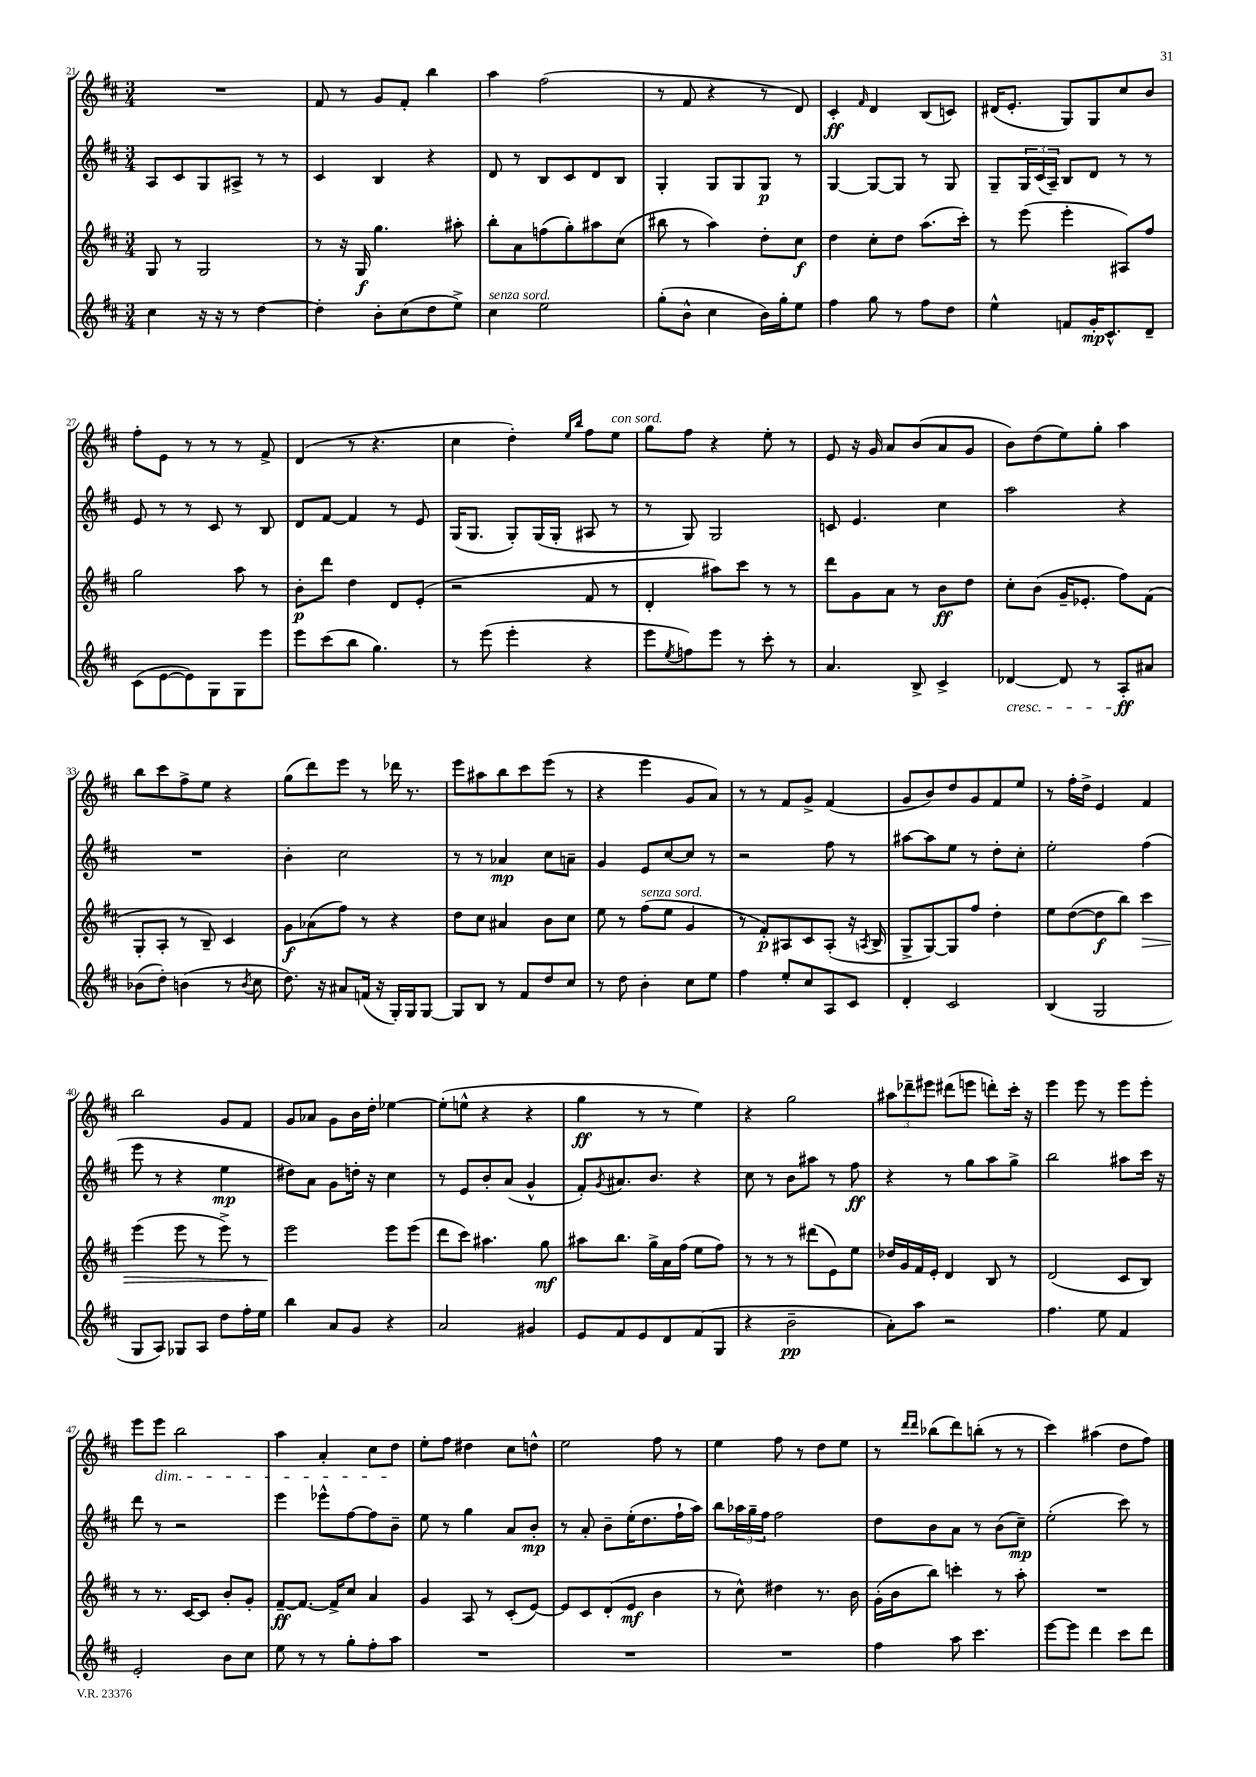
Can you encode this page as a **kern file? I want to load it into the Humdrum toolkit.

**kern	**kern	**kern	**kern
*staff4	*staff3	*staff2	*staff1
*clefG2	*clefG2	*clefG2	*clefG2
*k[f#c#]	*k[f#c#]	*k[f#c#]	*k[f#c#]
*M3/4	*M3/4	*M3/4	*M3/4
4cc#	8G	8A	2.r
.	8r	8c#	.
16r	2G	8G	.
16r	.	.	.
8r	.	8A#^	.
[4dd	.	8r	.
.	.	8r	.
=	=	=	=
4dd']	8r	4c#	8f#
.	16r	.	8r
.	16G	.	.
8b'	4.gg	4B	8g
(8cc#	.	.	8f#'
8dd	.	4r	4bb
8ee^)	8aa#'	.	.
=	=	=	=
4cc#	8bb'	8d	4aa
.	8a	8r	.
2ee	(8ff	8B	(2ff#
.	8gg')	8c#	.
.	8aa#	8d	.
.	(8cc#	8B	.
=	=	=	=
(8gg'	8bb#	4G'	8r
8b^^	8r	.	8f#
4cc#	4aa)	8G	4r
.	.	8G	.
16b)	8dd'	8G	8r
16gg'	.	.	.
8ee	8cc#	8r	8d)
=	=	=	=
4ff#	4dd	[4G	4c#'
.	.	.	16qqf#
8gg	8cc#'	8G_	4d
8r	8dd	8G]	.
8ff#	(8.aa	8r	(8B
8dd	.	8G	8c)
.	16ccc#')	.	.
=	=	=	=
4ee^^	8r	8G~	(16d#
.	.	.	8.e'
.	(8eee	24G	.
.	.	(24c#	.
.	.	24A~)	.
8f	4eee'	8B	8G)
16g'	.	8d	8G
8.c#^^	.	.	.
.	8A#)	8r	8cc#
8d~	8ff#	8r	8b
=	=	=	=
(8c#	2gg	8e	8ff#'
[8e	.	8r	8e
8e])	.	8r	8r
8G	.	8c#	8r
8G	8aa	8r	8r
8eee	8r	8B	8f#^
=	=	=	=
8eee	8b'	8d	(4d
(8ccc#	8ddd	[8f#	.
8bb	4dd	4f#]	8r
4.gg)	.	.	4.r
.	8d	8r	.
.	(8e'	8e	.
=	=	=	=
8r	2r	(16G	4cc#
.	.	8.G	.
(8eee	.	.	.
4eee'	.	8G')	4dd')
.	.	(16G	.
.	.	16G'	.
.	.	.	16qqee
.	.	.	16qqbb
4r	8f#	8A#	8ff#
.	8r	8r	8ee
=	=	=	=
8eee	4d'	8r	8gg
8qee	.	.	.
8ff)	.	8G)	8ff#
8eee	8aa#)	2G	4r
8r	8ccc#	.	.
8ccc#'	8r	.	8ee'
8r	8r	.	8r
=	=	=	=
4.a	8ddd	8c	8e
.	8g	4.e	16r
.	.	.	16g
.	8a	.	8a
8B^	8r	.	(8b
4c#^	8b	4cc#	8a
.	8dd	.	8g
=	=	=	=
[4d-	8cc#'	2aa	8b)
.	(8b	.	(8dd
8d-]	16g~	.	8ee)
.	8.e-'	.	.
8r	.	.	8gg'
8A'	8ff#)	4r	4aa
8a#	(8f#	.	.
=	=	=	=
(8b-	8G'	2.r	8bb
8dd')	8A'	.	8ccc#
(4b	8r	.	8ff#^
.	8B~)	.	8ee
8r	4c#	.	4r
8qb	.	.	.
8cc#	.	.	.
=	=	=	=
8.dd)	8g	4b'	(8gg
.	(8a-	.	8ddd)
16r	.	.	.
8a#	8ff#)	2cc#	8eee
(16f	8r	.	8r
16r	.	.	.
16G')	4r	.	16ddd-
16G	.	.	8.r
[8G	.	.	.
=	=	=	=
8G]	8dd	8r	8eee
8B	8cc#	8r	8aa#
8r	4a#	4a-	8bb
8f#	.	.	8ccc#
8dd	8b	8cc#	(8eee
8cc#	8cc#	8a~	8r
=	=	=	=
8r	8ee	4g	4r
8dd	8r	.	.
4b'	(8ff#	8e	4eee
.	8ee	[8cc#	.
8cc#	4g	8cc#]	8g
8ee	.	8r	8a)
=	=	=	=
4ff#	8r	2r	8r
.	8f#')	.	8r
8ee'	8A#	.	8f#
8cc#	8c#	.	8g^
8A	(8A#'	8ff#	(4f#
8c#	16r	8r	.
.	8qA	.	.
.	16B^	.	.
=	=	=	=
4d'	8G^	[8aa#	8g
.	[8G)	8aa#]	8b)
2c#	8G]	8ee	8dd
.	8ff#	8r	8g
.	4dd'	8dd'	8f#
.	.	8cc#'	8ee
=	=	=	=
(4B	8ee	2ee'	8r
.	([8dd	.	16ff#'
.	.	.	16dd^
2G	8dd]	.	4e
.	8bb)	.	.
.	4ccc#	(4ff#	4f#
=	=	=	=
8G	(4eee	8eee	2bb
8A)	.	8r	.
8G-	8eee	4r	.
8A	8r	.	.
8dd	8eee^)	4ee	8g
16ff#'	8r	.	8f#
16ee	.	.	.
=	=	=	=
4bb	2eee	8dd#)	8g
.	.	8a	8a-
8a	.	8g	8g
8g	.	16dd'	16b
.	.	16r	16dd'
4r	8eee	4cc#	[4ee-
.	(8eee	.	.
=	=	=	=
2a	8ddd	8r	(8ee-']
.	8ccc#)	8e	8ee^^
.	4.aa#	8b'	4r
.	.	(8a	.
4g#	.	4g^^	4r
.	8gg	.	.
=	=	=	=
8e	8aa#	8f#')	4gg
.	.	8qg	.
8f#	8.bb	8.a#	.
8e	.	.	8r
.	16gg^	8.b	.
8d	16a	.	8r
.	(16ff#	.	.
(8f#	8ee	4r	4ee)
8G	8ff#)	.	.
=	=	=	=
4r	8r	8cc#	4r
.	8r	8r	.
2b~	8r	8b	2gg
.	(8ddd#	8aa#	.
.	8e)	8r	.
.	8ee	8ff#	.
=	=	=	=
8a')	16dd-	4r	12aa#
.	16g	.	.
.	.	.	12ddd-~
8aa	16f#	.	.
.	.	.	12eee#
.	16e'	.	.
2r	4d	8r	(8ddd#
.	.	8gg	8eee
.	8B	8aa	8ddd')
.	8r	8gg^	16ccc#'
.	.	.	16r
=	=	=	=
4.ff#	(2d	2bb	4eee
.	.	.	8eee
8ee	.	.	8r
4f#	8c#	8aa#	8eee
.	8B)	16ccc#	8eee'
.	.	16r	.
=	=	=	=
2e'	8r	8ddd	8eee
.	8.r	8r	8eee
.	.	2r	2bb
.	[16c#	.	.
.	8c#]	.	.
8b	8b'	.	.
8cc#	8g'	.	.
=	=	=	=
8ee	[8f#~	4eee	4aa
8r	8.f#_	.	.
8r	.	8eee-^^	4a'
.	16f#^]	.	.
8gg'	8cc#	[8ff#	.
8ff#'	4a	8ff#]	8cc#
8aa	.	8b~	8dd
=	=	=	=
2.r	4g	8ee	8ee'
.	.	8r	8ff#
.	8A	4gg	4dd#
.	8r	.	.
.	(8c#'	8a	8cc#
.	[8e)	8b'	8dd^^
=	=	=	=
2.r	8e]	8r	2ee
.	8c#	8a'	.
.	(8d'	8b~	.
.	8e	(16ee'	.
.	.	8.dd	.
.	4b	.	8ff#
.	.	16ff#`	8r
.	.	16aa)	.
=	=	=	=
2.r	8r	8bb	4ee
.	8cc#^^)	24aa-	.
.	.	24gg~	.
.	.	24ff#	.
.	4dd#	2ff#	8ff#
.	.	.	8r
.	8.r	.	8dd
.	.	.	8ee
.	16b	.	.
=	=	=	=
4ff#	(16g'	8dd	8r
.	16b	.	.
.	.	.	16qqddd
.	.	.	16qqddd
.	8bb)	8b	(8bb-
8aa	4ccc'	8a	8ddd)
4.ccc#	.	8r	(8bb'
.	8r	(8b	8r
.	8aa'	8cc#~)	8r
=	=	=	=
[8eee	2.r	(2ee'	4ccc#)
8eee]	.	.	.
4ddd	.	.	(4aa#
8ccc#	.	8ccc#)	8dd
8ddd	.	8r	8ff#)
==	==	==	==
*-	*-	*-	*-
